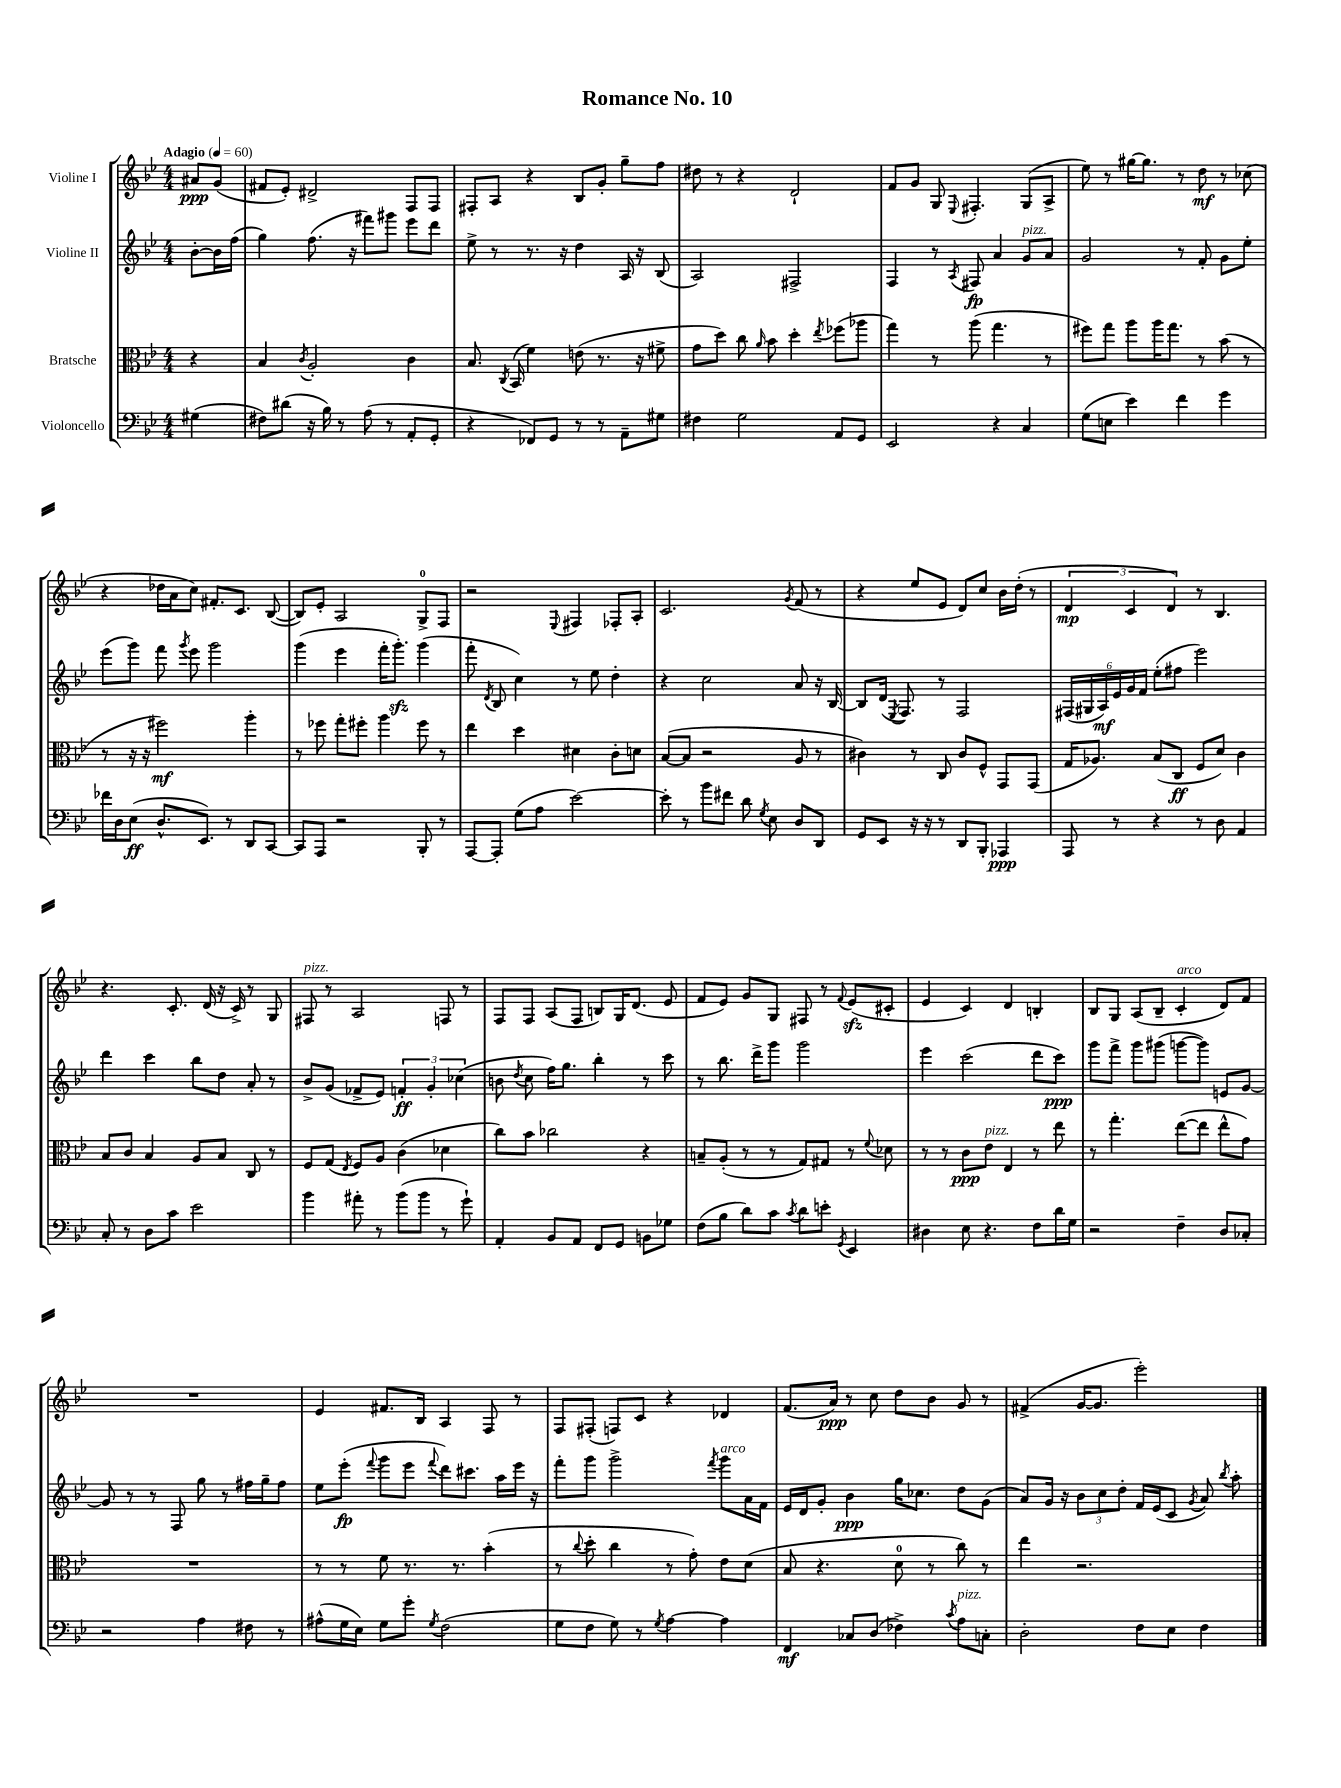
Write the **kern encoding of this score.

**kern	**kern	**kern	**kern
*staff4	*staff3	*staff2	*staff1
*clefF4	*clefC3	*clefG2	*clefG2
*k[b-e-]	*k[b-e-]	*k[b-e-]	*k[b-e-]
*M4/4	*M4/4	*M4/4	*M4/4
*MM60	*MM60	*MM60	*MM60
(4G#	4r	[8b-'	8a#
.	.	16b-]	(8g
.	.	(16ff	.
=	=	=	=
8F#)	4B-	4gg)	8f#
(8d#	.	.	8e-')
.	8qc	.	.
16r	2A'	(8.ff	2d#^
16B-)	.	.	.
8r	.	.	.
.	.	16r	.
(8A	.	8fff#)	.
8r	.	8ggg#	.
8AA'	4c	8eee-	8F
8GG'	.	8ddd	8F
=	=	=	=
4r	8.B-	8ee-^	8F#'
.	.	8r	8A
.	8qC	.	.
.	(16BB-	.	.
8FF-)	4f)	8.r	4r
8GG	.	.	.
.	.	16r	.
8r	(8e	4dd	8B-
8r	8.r	.	8g'
8AA~	.	16A	8gg~
.	16r	16r	.
8G#	8f#^	(8B-	8ff
=	=	=	=
4F#	8g	2A)	8dd#
.	8dd)	.	8r
2G	8cc	.	4r
.	16qqa	.	.
.	8b-	.	.
.	4dd'	2F#^	2d`
.	8qee-	.	.
8AA	(8ff-	.	.
8GG	8aa-	.	.
=	=	=	=
2EE-	4gg)	4F	8f
.	.	.	8g
.	8r	8r	8G
.	.	8qA	8qqE-
.	(8aa	8F#	4.F#'
4r	4.gg	4a	.
4C	.	8g	(8G
.	8r	8a	8A^
=	=	=	=
(8G	8ff#)	2g	8ee-)
8E	8gg	.	8r
4e-)	8aa	.	[16gg#
.	.	.	8.gg#]
.	16aa	.	.
.	8.gg	.	.
4f	.	8r	8r
.	8r	8f'	8dd
4g	(8b-	8g	8r
.	8r	8ee-'	(8cc-
=	=	=	=
16f-	8r	(8eee-	4r
16D	.	.	.
(8E-	16r	8ggg)	.
.	16r	.	.
8.D^^	2ff#)	8fff	16dd-
.	.	.	16a
.	.	8qggg	.
.	.	8eee-	8cc)
8.EE-)	.	.	.
.	.	2ggg	8.f#'
8r	.	.	.
.	.	.	8.c
8DD	4aa'	.	.
[8CC	.	.	([8B-
=	=	=	=
8CC]	8r	(4ggg	8B-])
8AAA	8ff-	.	8e-'
2r	8gg'	4eee-	2A
.	8ff#'	.	.
.	4aa	16fff'	.
.	.	8.ggg')	.
8BBB-'	8ff#	(4ggg	8G^
8r	8r	.	8F
=	=	=	=
[8AAA	4ee-	8fff'	2r
.	.	8qd	.
8AAA']	.	8B-	.
(8G	4dd	4cc)	.
8A	.	.	.
.	.	.	8qqE-
[2e-)	4d#	8r	4F#
.	.	8ee-	.
.	8c'	4dd'	8F-'
.	8d	.	8A'
=	=	=	=
8e-']	([8B-	4r	2.c
8r	8B-]	.	.
8b-	2r	2cc	.
8f#	.	.	.
8d	.	.	.
8qG	.	.	.
8E-	.	.	.
.	.	.	8qg
8D	8A	8a	(8f
8DD	8r	16r	8r
.	.	[16B-	.
=	=	=	=
8GG	4c#)	8B-]	4r
8EE-	.	(16d	.
.	.	8qE-	.
.	.	8.F)	.
16r	8r	.	8ee-
16r	.	.	.
8r	8C	8r	8e-
8DD	8c#	2F	8d)
8BBB-'	8F^^	.	8cc
4AAA-	8GG	.	16b-
.	.	.	(16dd'
.	(8GG	.	8r
=	=	=	=
8AAA	16G	(24F#	6d
.	.	24G#	.
.	8.A-)	.	.
.	.	24A)	.
8r	.	24e-	.
.	.	24g	6c
.	.	24f	.
4r	(8B-	(8ee-'	.
.	.	.	6d)
.	8C	8ff#	.
8r	8F	2eee-)	8r
8D	8d)	.	4.B-
4AA	4c	.	.
=	=	=	=
8C'	8B-	4ddd	4.r
8r	8c	.	.
8D	4B-	4ccc	.
8c	.	.	8.c'
2e-	8A	8bb-	.
.	.	.	(16d
.	8B-	8dd	16r
.	.	.	16c^)
.	8C	8a'	8r
.	8r	8r	8G
=	=	=	=
4b-	8F	8b-^	8F#
.	(8G	(8g	8r
.	8qE-	.	.
8a#'	8F)	8f-^	2A
8r	8A	8e-)	.
(8b-	(4c	6f'	.
8b-	.	.	.
.	.	6g'	.
8r	4d-	.	8F
.	.	(6cc-	.
8g`)	.	.	8r
=	=	=	=
4AA'	8cc)	8b	8F
.	.	8qdd	.
.	8b-	8cc	8F
8BB-	2cc-	16ff)	(8A
.	.	8.gg	.
8AA	.	.	8F
8FF	.	4bb-'	8B)
8GG	.	.	16G
.	.	.	(8.d
8BB	4r	8r	.
8G-	.	8ccc	8e-
=	=	=	=
(8F	8B~	8r	8f
8B-	(8A'	8.bb-	8e-)
8d)	8r	.	8g
.	.	16ddd^	.
8c	8r	8ggg	8G
8qc	.	.	.
8d	8G)	2ggg	8F#
8e'	8G#	.	8r
8qGG	.	.	8qqf
4EE-	8r	.	(8e-
.	8qqf	.	.
.	8d-	.	8c#'
=	=	=	=
4D#	8r	4eee-	4e-
.	8r	.	.
8E-	8c	(2ccc	4c)
4.r	8e-	.	.
.	4E-	.	4d
8F	8r	8ddd	4B'
16d	8ee-	8ccc)	.
16G	.	.	.
=	=	=	=
2r	8r	8ggg	8B-
.	4.gg'	8fff^	8G
.	.	8ggg	(8A
.	.	(8ggg#	8B-~
4F~	([8ee-	[8ggg	4c'
.	8ee-]	8ggg])	.
8D	8ee-^^	8e	8d)
8C-'	8g)	[8g	8f
=	=	=	=
2r	1r	8g]	1r
.	.	8r	.
.	.	8r	.
.	.	8F	.
4A	.	8gg	.
.	.	8r	.
8F#	.	16ff#	.
.	.	16gg~	.
8r	.	8ff#	.
=	=	=	=
(8A#^^	8r	8ee-	4e-
16G	8r	(8eee-'	.
16E-)	.	.	.
.	.	8qqfff	.
8G	8f	8ggg	8.f#
8g'	8.r	8eee-	.
.	.	.	16B-
8qG	.	8qqfff	.
(2F	.	8ddd)	4A
.	8.r	.	.
.	.	8.ccc#	.
.	(4b-'	.	8F
.	.	16aa	.
.	.	16eee-	8r
.	.	16r	.
=	=	=	=
8G	8r	8fff'	8F
.	8qqcc	.	.
8F	8dd'	8ggg	(8F#'
8G)	4cc	2ggg^	8F)
8r	.	.	8c
8qG	.	.	.
[4A	8r	.	4r
.	8g')	.	.
.	.	8qfff	.
4A]	8e-	8ggg	4d-
.	(8d	16a	.
.	.	16f	.
=	=	=	=
4FF	8B-	16e-	(8.f
.	.	16d	.
.	4.r	8g'	.
.	.	.	16a)
8C-	.	4b-	8r
(8D	.	.	8cc
4F-^)	8d	16gg	8dd
.	.	8.cc-	.
.	8r	.	8b-
8qc	.	.	.
8A	8cc)	8dd	8g
8C'	8r	(8g	8r
=	=	=	=
2D'	4ee-	8a)	(4f#^
.	.	16g	.
.	.	16r	.
.	2.r	12b-	[16g
.	.	.	8.g]
.	.	12cc	.
.	.	12dd'	.
8F	.	16f	2eee-')
.	.	(16e-	.
8E-	.	8c	.
.	.	8qg	.
4F	.	8a)	.
.	.	8qbb-	.
.	.	8aa'	.
==	==	==	==
*-	*-	*-	*-
